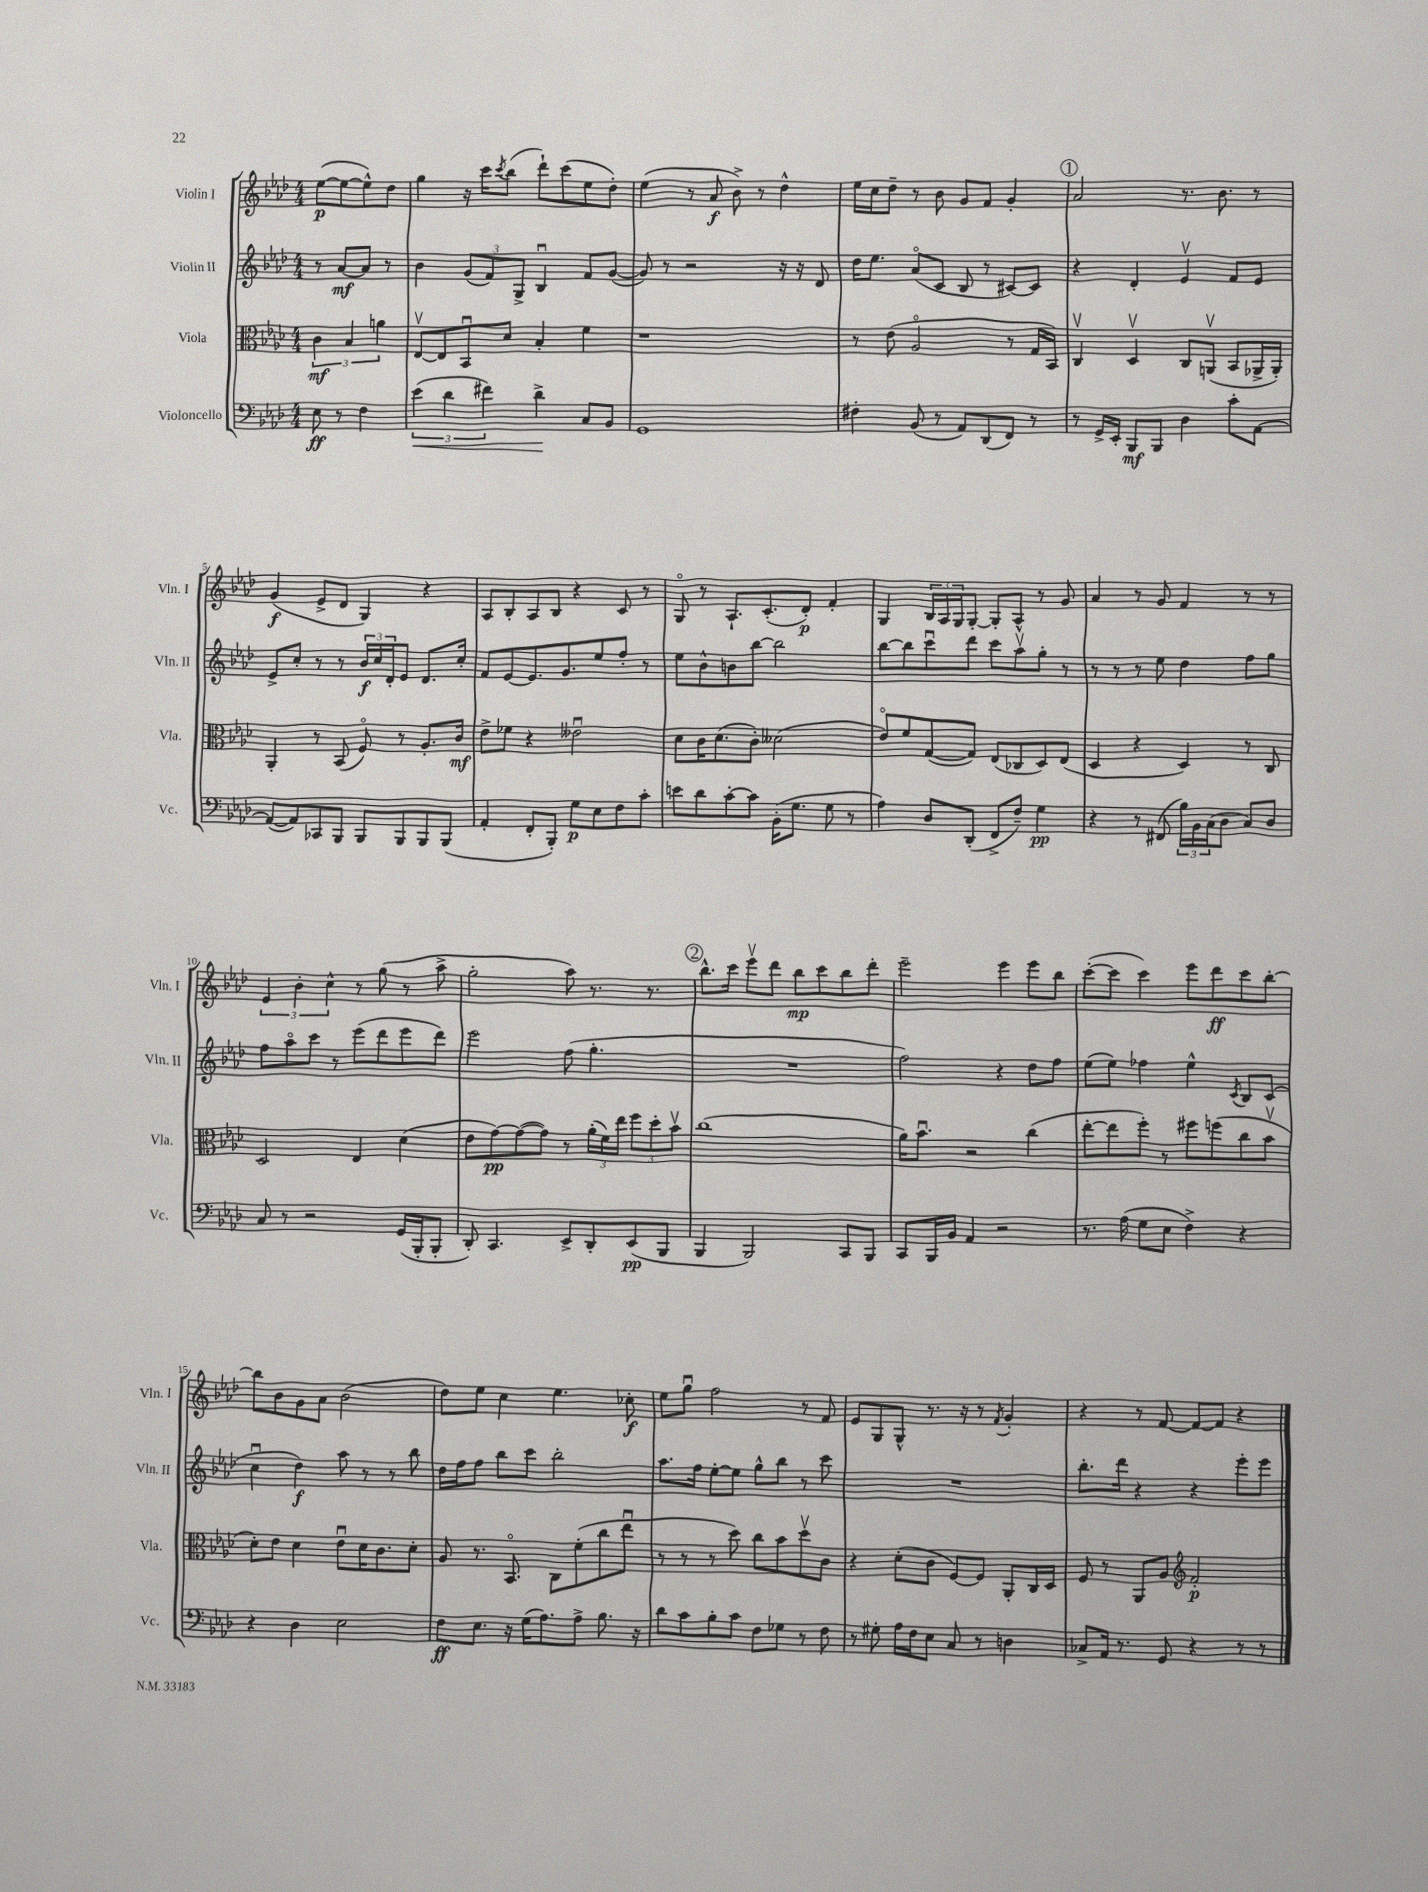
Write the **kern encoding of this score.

**kern	**dynam	**kern	**dynam	**kern	**dynam	**kern	**dynam
*part4	*part4	*part3	*part3	*part2	*part2	*part1	*part1
*staff4	*staff4	*staff3	*staff3	*staff2	*staff2	*staff1	*staff1
*I"Violoncello	*	*I"Viola	*	*I"Violin II	*	*I"Violin I	*
*I'Vc.	*	*I'Vla.	*	*I'Vln. II	*	*I'Vln. I	*
*clefF4	*	*clefC3	*	*clefG2	*	*clefG2	*
*k[b-e-a-d-]	*	*k[b-e-a-d-]	*	*k[b-e-a-d-]	*	*k[b-e-a-d-]	*
*M4/4	*	*M4/4	*	*M4/4	*	*M4/4	*
=	=	=	=	=	=	=	=
8E-\	ff	6c\	mf	8r	.	([8ee-\L	p
8r	.	.	.	[8a-/L	mf	8ee-\_	.
.	.	6B-/	.	.	.	.	.
4F\	.	.	.	8a-/J]	.	8ee-^^\])	.
.	.	6an\	.	.	.	.	.
.	.	.	.	8r	.	8dd-\J	.
=1	=1	=1	=1	=1	=1	=1	=1
!	!LO:HP:b	!	!	!	!	!	!
(6e-\	<	[8E-v/L	.	4b-\	.	4gg\	.
.	.	8E-/]	.	.	.	.	.
6d-\	.	.	.	.	.	.	.
.	.	8BB-u/	.	(12g/L	.	16r	.
.	.	.	.	.	.	16ccc\KL	.
6f#X\)	.	.	.	12f/)	.	.	.
.	.	.	.	.	.	8qccc/	.
.	.	8d-/J	.	.	.	(8bb-\J	.
.	.	.	.	12G^/J	.	.	.
4d-^\	.	4B-'/	.	4B-u/	.	8ddd-`\L)	.
.	.	.	.	.	.	(8ccc\	.
8C/L	[	4f\	.	8f/L	.	8ee-\	.
8BB-/J	.	.	.	([8g/J	.	8dd-'\J)	.
=2	=2	=2	=2	=2	=2	=2	=2
1GG	.	1r	.	8g/])	.	(4ee-\	.
.	.	.	.	8r	.	.	.
.	.	.	.	2r	.	8r	.
.	.	.	.	.	.	8a-/	f
.	.	.	.	.	.	8b-^\)	.
.	.	.	.	.	.	8r	.
.	.	.	.	16r	.	4dd-^^\	.
.	.	.	.	16r	.	.	.
.	.	.	.	8d-/	.	.	.
=3	=3	=3	=3	=3	=3	=3	=3
4F#X'\	.	8r	.	16dd-\KL	.	16ee-\LL	.
.	.	.	.	8.ee-\J	.	16cc\J	.
.	.	(8e-\	.	.	.	8dd-~\J	.
(8BB-/	.	2A-/	.	(8a-/L	.	8r	.
8r	.	.	.	8c/J	.	8b-\	.
8AA-/L)	.	.	.	8B-/	.	8g/L	.
(8DD-/	.	.	.	8r	.	8f/J	.
8FF/J)	.	8r	.	[8c#X/L)	.	4g'/	.
8r	.	16G/LL	.	8c#/J]	.	.	.
.	.	16BB-/JJ)	.	.	.	.	.
!!LO:REH:place=s1:t=1
=4	=4	=4	=4	=4	=4	=4	=4
8r	.	4Cv/	.	4r	.	2a-/	.
16GG^/LL	.	.	.	.	.	.	.
16EE-'/JJ	.	.	.	.	.	.	.
8BBB-/L	mf	4D-v/	.	4d-'/	.	.	.
8BBB-/J	.	.	.	.	.	.	.
4D-\	.	8C/L	.	4e-v/	.	8.r	.
.	.	(8AAnv/J	.	.	.	.	.
.	.	.	.	.	.	8.b-\	.
8c'\L	.	8BB-/L	.	8f/L	.	.	.
[8AA-\J	.	16AA-X^/L	.	8e-/J	.	8r	.
.	.	16AA-'/JJ)	.	.	.	.	.
!!LO:LB:g=z
=5	=5	=5	=5	=5	=5	=5	=5
(8AA-/L_	.	4AA-'/	.	8e-^/L	.	(4g/	f
8AA-/])	.	.	.	8cc'/J	.	.	.
8CC-X/	.	8r	.	8r	.	8e-^/L	.
8BBB-/J	.	(8BB-/	.	8r	.	8d-/J	.
8BBB-/L	.	8F/)	.	24b-/LL	f	4G/)	.
.	.	.	.	24cc/	.	.	.
.	.	.	.	24d-'/J	.	.	.
8BBB-/	.	8r	.	8e-/J	.	.	.
8BBB-/	.	8.A-'/L	.	8.d-/L	.	4r	.
(8BBB-/J	.	.	.	.	.	.	.
.	.	16c/Jk	mf	16cc'/Jk	.	.	.
=6	=6	=6	=6	=6	=6	=6	=6
4AA-'/	.	8e-^\L	.	8f/L	.	8A-/L	.
.	.	8f-X\J	.	[8e-/	.	8B-'/	.
8FF'/L	.	4r	.	8.e-/]	.	8A-/	.
8BBB-'/J)	.	.	.	.	.	8B-/J	.
.	.	.	.	8.g/	.	.	.
8G\L	p	2e--Xu\	.	.	.	4r	.
8E-\	.	.	.	8ee-/	.	.	.
8F\	.	.	.	8ff'/J	.	8c/	.
8c'\J	.	.	.	8r	.	8r	.
=7	=7	=7	=7	=7	=7	=7	=7
8en\L	.	8d-\L	.	8ee-\L	.	8G/	.
8d-\	.	16c\K	.	8b-^^\	.	8r	.
.	.	(8.d-\	.	.	.	.	.
[8c'\	.	.	.	8bn\	.	8.A-`/L	.
8c\J]	.	8c'\J)	.	[8bb-\J	.	.	.
.	.	.	.	.	.	(8.c'/	.
(16BB-'\KL	.	(2d--X\	.	2bb-\]	.	.	.
8.G\J	.	.	.	.	.	.	.
.	.	.	.	.	.	8d-'/J)	p
8G\	.	.	.	.	.	4f'/	.
8r	.	.	.	.	.	.	.
=8	=8	=8	=8	=8	=8	=8	=8
4A-\)	.	8e-/L)	.	[8bb-\L	.	4G/	.
.	.	8f/	.	8bb-\]	.	.	.
8D-/L	.	([8G/	.	8cccu\	.	24B-/LL	.
.	.	.	.	.	.	24A-/	.
.	.	.	.	.	.	24G/J	.
(8DD-'/J	.	8G/J])	.	8ddd-\J	.	[8G'/J	.
8FF^/L	.	(8E-/L	.	8ccc\L	.	8G'/L]	.
8F~/J)	.	8C-X/	.	8aa-v\	.	8A-^^/J	.
4G\	pp	8D-/)	.	8gg'\J	.	8r	.
.	.	(8E-/J	.	8r	.	8g/	.
=9	=9	=9	=9	=9	=9	=9	=9
4r	.	4D-/	.	8r	.	4a-/	.
.	.	.	.	8r	.	.	.
8r	.	4r	.	8r	.	8r	.
(8FF#X/	.	.	.	8ee-\	.	8g/	.
24B-\LL)	.	4D-/)	.	4dd-\	.	4f/	.
24BB-\	.	.	.	.	.	.	.
(24C\J	.	.	.	.	.	.	.
8D-\J	.	.	.	.	.	.	.
8C/L)	.	8r	.	8ff\L	.	8r	.
8D-/J	.	8C/	.	8gg\J	.	8r	.
!!LO:LB:g=z
=10	=10	=10	=10	=10	=10	=10	=10
8C/	.	2D-/	.	8ff\L	.	6e-/	.
8r	.	.	.	8aa-\	.	.	.
.	.	.	.	.	.	6b-'\	.
2r	.	.	.	8ccc\J	.	.	.
.	.	.	.	.	.	6cc^^\	.
.	.	.	.	8r	.	.	.
.	.	4E-/	.	(8eee-\L	.	8r	.
.	.	.	.	8ddd-\	.	(8gg\	.
(16GG/LL	.	(4d-\	.	8eee-\	.	8r	.
16BBB-'/J	.	.	.	.	.	.	.
8BBB-'/J	.	.	.	8ddd-\J)	.	8aa-^\	.
=11	=11	=11	=11	=11	=11	=11	=11
8DD-'/)	.	8e-\L	.	2eee-\	.	2gg'\	.
4.CC/	.	[8g\)	pp	.	.	.	.
.	.	(8g\_	.	.	.	.	.
.	.	8g\J])	.	.	.	.	.
8EE-^/L	.	8r	.	(8ff\	.	8aa-\)	.
8DD-'/	.	(24a-'\LL	.	4.gg'\	.	8.r	.
.	.	24f\)	.	.	.	.	.
.	.	24ee-\JJ	.	.	.	.	.
(8EE-/	pp	12ff\L	.	.	.	.	.
.	.	.	.	.	.	8.r	.
.	.	12dd-'\	.	.	.	.	.
8BBB-/J	.	.	.	.	.	.	.
.	.	12b-v\J	.	.	.	.	.
!!LO:REH:place=s1:t=2
=12	=12	=12	=12	=12	=12	=12	=12
4BBB-/	.	(1cc	.	1r	.	8.bb-^^\L	.
.	.	.	.	.	.	16ccc\Jk	.
2BBB-/)	.	.	.	.	.	8eee-v\L	.
.	.	.	.	.	.	8ddd-\J	.
.	.	.	.	.	.	8bb-\L	mp
.	.	.	.	.	.	8ccc\	.
8CC/L	.	.	.	.	.	8bb-\	.
8BBB-/J	.	.	.	.	.	8ddd-'\J	.
=13	=13	=13	=13	=13	=13	=13	=13
8CC/L	.	16a-\KL)	.	2ff\)	.	2eee-~\	.
.	.	8.b-u\J	.	.	.	.	.
16BBB-/L	.	.	.	.	.	.	.
16BB-/JJ	.	.	.	.	.	.	.
4AA-/	.	2r	.	.	.	.	.
2r	.	.	.	4r	.	4eee-\	.
.	.	(4cc\	.	8dd-\L	.	8eee-\L	.
.	.	.	.	8ff\J	.	8bb-\J	.
=14	=14	=14	=14	=14	=14	=14	=14
8.r	.	[8ee-'\L	.	(8ee-\L	.	([8ccc'\L	.
.	.	8ee-\]	.	8ee-\J)	.	8ccc\J]	.
(16A-\	.	.	.	.	.	.	.
8G\L	.	8ff'\J)	.	4ff-X\	.	4ccc\)	.
8E-\J	.	8r	.	.	.	.	.
4F^\)	.	8ff#X\L	.	4ee-^^\	.	8eee-\L	.
.	.	(8ffn\	.	.	.	8ddd-\	ff
.	.	.	.	8qc/	.	.	.
4r	.	8cc\	.	8B-/L	.	8ccc\	.
.	.	8b-v\J	.	(8c/J	.	[8bb-'\J	.
!!LO:LB:g=z
=15	=15	=15	=15	=15	=15	=15	=15
4r	.	8d-'\L)	.	4ccu\	.	8bb-\L]	.
.	.	8e-\J	.	.	.	8b-\	.
4D-\	.	4d-\	.	4dd-\)	f	8g\	.
.	.	.	.	.	.	8a-\J	.
2E-\	.	8e-u\L	.	8aa-\	.	(2b-\	.
.	.	16d-\K	.	8r	.	.	.
.	.	8.c\	.	.	.	.	.
.	.	.	.	8r	.	.	.
.	.	8d-'\J	.	8bb-\	.	.	.
=16	=16	=16	=16	=16	=16	=16	=16
8F\L	ff	8A-/	.	16dd-\LL	.	8dd-\L)	.
.	.	.	.	16ff\J	.	.	.
8.E-\J	.	8.r	.	8ff\J	.	8ee-\J	.
.	.	.	.	8bb-\L	.	4cc\	.
16r	.	8.BB-/	.	.	.	.	.
(16G\KL	.	.	.	8ccc\J	.	.	.
8.A-\)	.	.	.	.	.	.	.
.	.	8C\L	.	2bb-'\	.	4.ee-\	.
8A-^\J	.	(8f'\	.	.	.	.	.
8.B-\	.	8cc\	.	.	.	.	.
.	.	8ee-u\J	.	.	.	8cc-X'\	f
16r	.	.	.	.	.	.	.
=17	=17	=17	=17	=17	=17	=17	=17
8d-\L	.	8r	.	8.aa-\L	.	8ee-\L	.
8c\	.	8r	.	.	.	8ggu\J	.
.	.	.	.	16ff\Jk	.	.	.
8B-'\	.	8r	.	[8ee-'\L	.	2ff\	.
8c\J	.	8dd-\)	.	8ee-\J]	.	.	.
8F\L	.	8cc\L	.	8gg^^\L	.	.	.
8G-X\J	.	8b-\	.	8bb-\J	.	.	.
8r	.	8dd-v\	.	8r	.	8r	.
8F\	.	8c\J	.	8ccc\	.	8f/	.
=18	=18	=18	=18	=18	=18	=18	=18
8r	.	4r	.	1r	.	8e-/L	.
8G#X'\	.	.	.	.	.	8G/	.
16A-\LL	.	(8d-'\L	.	.	.	8G^^/J	.
16F\J	.	.	.	.	.	.	.
8E-\J	.	8c\J	.	.	.	8.r	.
8C/	.	[8F/L)	.	.	.	.	.
.	.	.	.	.	.	16r	.
8r	.	8F/J]	.	.	.	8r	.
.	.	.	.	.	.	8qf/	.
4Dn\	.	8AA-'/L	.	.	.	4g'/	.
.	.	16C/L	.	.	.	.	.
.	.	16D-/JJ	.	.	.	.	.
=19	=19	=19	=19	=19	=19	=19	=19
8C-X^/L	.	8F/	.	8.bb-'\L	.	4r	.
16AA-/Jk	.	8r	.	.	.	.	.
8.r	.	.	.	16ddd-\Jk	.	.	.
.	.	8AA-/L	.	4r	.	8r	.
8GG/	.	8A-/J	.	.	.	[8f/	.
*	*	*clefG2	*	*	*	*	*
4r	.	2f'/	p	4r	.	8f/L_	.
.	.	.	.	.	.	8f/J]	.
8r	.	.	.	8eee-'\L	.	4r	.
8r	.	.	.	8eee-\J	.	.	.
==	==	==	==	==	==	==	==
*-	*-	*-	*-	*-	*-	*-	*-
